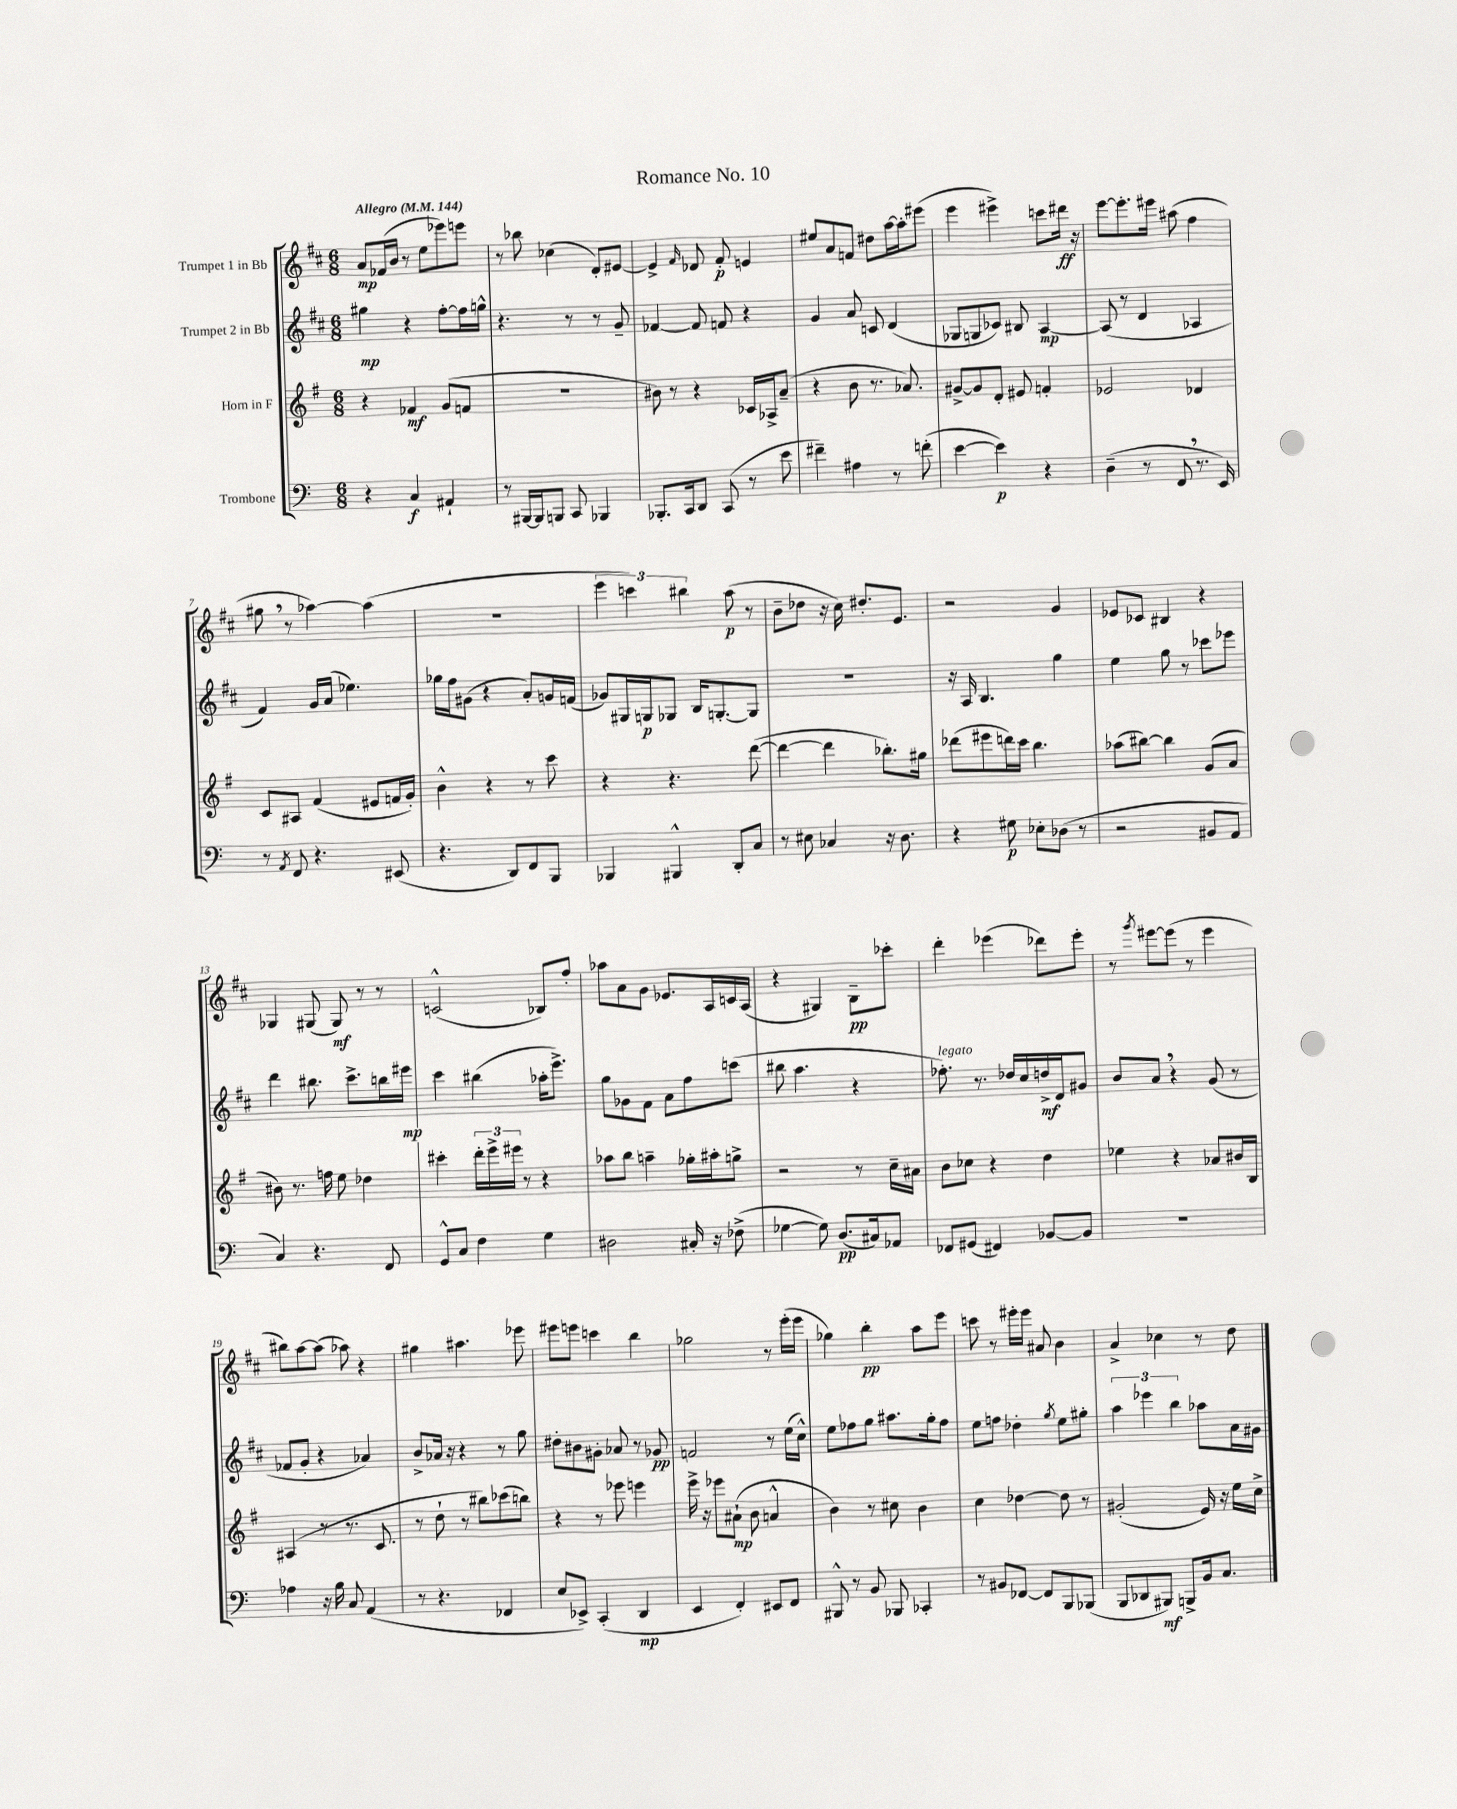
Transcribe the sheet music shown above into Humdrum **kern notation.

**kern	**kern	**kern	**kern
*staff4	*staff3	*staff2	*staff1
*clefF4	*clefG2	*clefG2	*clefG2
*k[]	*k[f#]	*k[f#c#]	*k[f#c#]
*M6/8	*M6/8	*M6/8	*M6/8
*MM144	*MM144	*MM144	*MM144
4r	4r	4gg#	8a
.	.	.	(16f-
.	.	.	16b
4C	4f-	4r	8r
.	.	.	8ee
4AA#`	(8g	[8ff#'	8eee-)
.	8f	16ff#]	8eee
.	.	16gg^^	.
=	=	=	=
8r	2.r	4.r	8r
[16BBB#	.	.	8bb-
16BBB#]	.	.	.
8BBB	.	.	(4cc-
8CC	.	8r	.
4BBB-	.	8r	8d')
.	.	8g~	[8e#
=	=	=	=
8.BBB-'	8b#)	[4f-	4e#^]
.	8r	.	.
16CC	.	.	.
.	.	.	16qqf#
8DD	4r	8f-]	8d-
(8CC	.	8f	8f#'
8r	16c-	4r	4e
.	16A-^	.	.
8e	(8a~	.	.
=	=	=	=
4f#~)	4r	4g	8ee#
.	.	.	8a
4A#	8b	8a	8f
.	8.r	8c	8dd#
8r	.	(4d	[16aa
.	8.a-)	.	16aa']
(8f'	.	.	(8eee#
=	=	=	=
[4e	[8g#^	8G-	4eee
.	8g#]	8G	.
4e])	8d'	8c-)	4eee#^)
.	8e#	8B#	.
4r	4f'	[4A	8ccc
.	.	.	16ddd#
.	.	.	16r
=	=	=	=
(4D~	2e-	(8A]	[8eee
.	.	8r	8.eee']
8r	.	4d	.
.	.	.	16eee#
8FF	.	.	(8aa#
8.r	4d-	4A-	4ff#
16EE)	.	.	.
=	=	=	=
8r	8c	4f#)	8gg#
8qAA	.	.	.
8FF	8A#	.	8r
4.r	(4f#	16g	[4aa-)
.	.	(16a	.
.	.	4.ee-)	.
.	8e#	.	(4aa-]
(8EE#	16f	.	.
.	16g')	.	.
=	=	=	=
4.r	4b^^	16gg-	2.r
.	.	16ff#	.
.	.	(8g#	.
.	4r	4r	.
8DD)	.	.	.
8FF	8r	8a')	.
8BBB	8ccc	16g	.
.	.	(16f	.
=	=	=	=
4BBB-	4r	8g-)	6eee
.	.	16G#	.
.	.	.	6ccc)
.	.	16G	.
4BBB#^^	4.r	8G-	.
.	.	.	6bb#
.	.	16B	.
.	.	[8.G'	.
8DD'	.	.	(8aa
8C	([8ddd	8G]	8r
=	=	=	=
8r	4ddd_	2.r	8b~
8E#	.	.	8dd-
4C-	4ddd]	.	16r
.	.	.	16cc#)
.	.	.	8.dd#'
16r	8.bb-')	.	.
8.D	.	.	8.e
.	16gg#	.	.
=	=	=	=
4r	(8ddd-	16r	2r
.	.	16A	.
.	8eee#	4.B	.
8G#	16ddd)	.	.
.	16ccc	.	.
8E-'	4.bb	.	.
(8D-	.	4gg	4g
8r	.	.	.
=	=	=	=
2r	(8aa-	4ee	8e-
.	[8bb#)	.	8c-
.	4bb#]	8gg	4B#
.	.	8r	.
8BB#	(8g	8ccc-	4r
8AA	8a	8eee-	.
=	=	=	=
4C)	8b#)	4ddd	4G-
.	8.r	.	.
4.r	.	8.bb#	(8G#
.	16ff	.	.
.	8ee	.	8G#)
.	.	8.ccc#^	.
.	4dd-	.	8r
8FF	.	16bb	8r
.	.	16eee#	.
=	=	=	=
8GG^^	4ccc#'	4ccc#	(2c^^
8C	.	.	.
4F	24ddd'	(4bb#	.
.	24eee^	.	.
.	24eee#	.	.
.	8r	.	.
4G	4r	16aa-'	8B-)
.	.	8.eee^)	.
.	.	.	8ff#'
=	=	=	=
2D#	8aa-	8gg	8aa-
.	8bb	8g-	8a
.	4aa~	8f#	8g
.	.	8a	8.e-
16C#'	16gg-'	8ff#	.
16r	16aa#'	.	16A
(8F-^	8gg^	(8ccc	16c
.	.	.	(16A
=	=	=	=
[4G-	2r	8bb#	4r
.	.	4.aa	.
8G-])	.	.	4G#)
(8.D	.	.	.
.	8r	4r	8B~
16C#)	.	.	.
8AA-	16cc~	.	8ccc-'
.	16a#	.	.
=	=	=	=
8FF-	8b	8.ff-')	4ddd'
(8GG#	8cc-	.	.
.	.	8.r	.
4FF#)	4r	.	(4eee-
.	.	16dd-	.
.	.	16cc#	.
[8BB-	4dd	16dd^	8ddd-)
.	.	16d	.
8BB-]	.	8g#	8eee-'
=	=	=	=
2.r	4ee-	8b	8r
.	.	.	8qggg
.	.	8a	[8eee#
.	4r	4r	(8eee#]
.	.	.	8r
.	8a-	(8g	4eee#
.	16b#	8r	.
.	16B	.	.
=	=	=	=
4A-	(4A#	8f-	8bb#)
.	.	8g'	[8aa
16r	8r	4r	(8aa]
16B	.	.	.
8C	8.r	.	8aa-)
(4AA	.	4a-)	4r
.	8.c	.	.
=	=	=	=
8r	8r	8b^	4gg#
4.r	8dd`	16a-	.
.	.	16r	.
.	8r	4r	4.aa#
.	8bb#)	.	.
4FF-	(8ccc-	8r	.
.	8bb)	8gg	8eee-
=	=	=	=
8E	4r	8dd#'	8eee#
8EE-^)	.	8b#	8eee
(4CC'	8r	8g#'	4ccc
.	8eee-	8a-	.
4DD	4eee	8r	4bb
.	.	8g-	.
=	=	=	=
4EE	16eee^	2f	2gg-
.	16r	.	.
.	8eee-	.	.
4FF')	(8a#`	.	.
.	8b	.	.
8EE#	4a^^	8r	8r
8FF	.	(16ee	(16eee'
.	.	16cc#^^)	16eee
=	=	=	=
8BBB#^^	4b)	8ee	4gg-)
8r	.	8ff-	.
8BB	8r	8gg	4bb'
8BBB-	8cc#	8.aa#	.
4CC-'	4b	.	8aa
.	.	16gg'	.
.	.	8ff-	8eee
=	=	=	=
8r	4cc	8ee	8ccc
8BB#	.	8ff	8r
[8FF-	[4dd-	4dd-'	16eee#'
.	.	.	16eee#
8FF-]	.	.	8a#
.	.	8qgg	.
8BBB	8dd-]	8ee	4b
(8BBB-	8r	8gg#'	.
=	=	=	=
8BBB	(2g#'	6aa	4a^
8DD-	.	.	.
.	.	6eee-	.
8BBB#)	.	.	4cc-
.	.	6bb	.
8BBB^	.	.	.
16BB	16e)	8aa-	8r
8.C	16r	.	.
.	16ee	16a	8dd
.	16cc^	16g#	.
==	==	==	==
*-	*-	*-	*-
